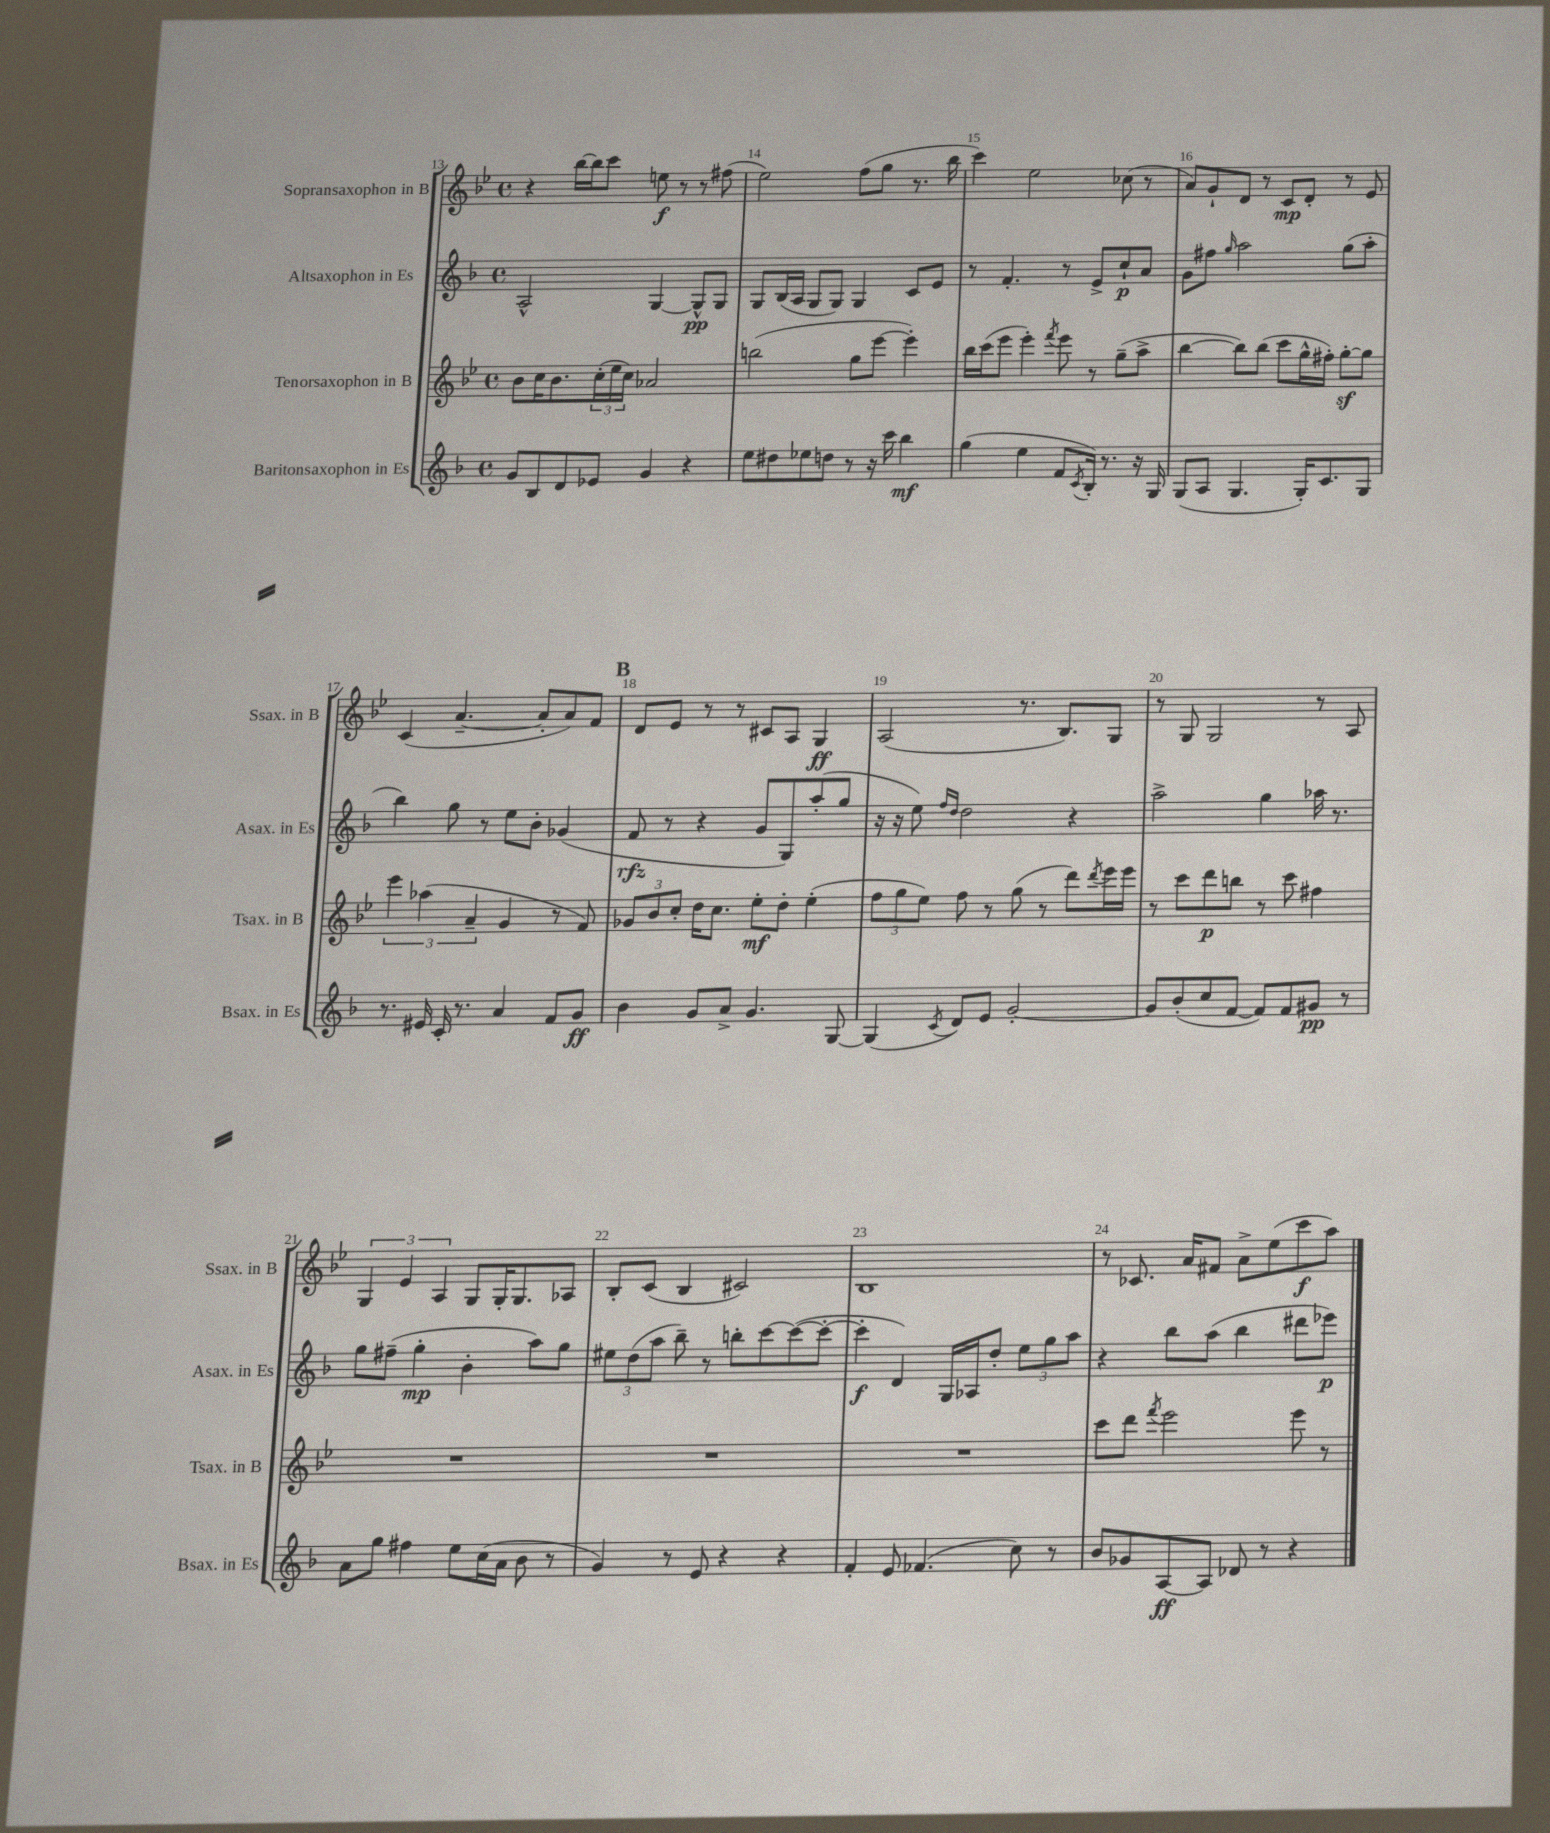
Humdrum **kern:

**kern	**kern	**kern	**kern
*staff4	*staff3	*staff2	*staff1
*clefG2	*clefG2	*clefG2	*clefG2
*k[b-]	*k[b-e-]	*k[b-]	*k[b-e-]
*M4/4	*M4/4	*M4/4	*M4/4
*met(c)	*met(c)	*met(c)	*met(c)
8g/L	8b-\L	2A^^/	4r
8B-/	16cc\K	.	.
.	8.b-\	.	.
8d/	.	.	[16bb-\LL
.	.	.	16bb-\]J
8e-/J	(24cc'\L	.	8ccc\J
.	24ee-\	.	.
.	24cc\JJ)	.	.
4g/	2a-/	[4G/	8ee\
.	.	.	8r
4r	.	8G^^/]L	8r
.	.	8G/J	(8ff#\
=	=	=	=
8ee\L	(2bb\	8G/L	2ee-\)
8dd#\	.	(16B-/L	.
.	.	16A/JJ	.
8ee-\	.	8G/L	.
8dd\J	.	8G/J)	.
8r	8gg\L	4G/	(8ff\L
16r	[8eee-\J	.	8gg\J
16ccc\	.	.	.
4bb-\	4eee-'\])	8c/L	8.r
.	.	8e/J	.
.	.	.	16bb-\
=	=	=	=
(4gg\	16bb-\LL	8r	4ccc\)
.	(16ccc\J	.	.
.	8eee-\J	4.f'/	.
4ee\	4eee-'\)	.	2ee-\
.	8qfff/	.	.
8f/L	8eee-\	8r	.
8qc/	.	.	.
16B-'/Jk)	8r	8e^/L	.
8.r	.	.	.
.	(8gg~\L	8cc`/	(8cc-\
16r	8aa^\J	8a/J	8r
16G/	.	.	.
=	=	=	=
(8G/L	[4bb-\	8g\L	8a/L)
8A/J	.	8ff#\J	8g`/
.	.	16qqgg/	.
4.G/	8bb-\]L)	2aa\	8d/J
.	(8bb-\J	.	8r
.	8ccc\L	.	8c/L
16G'/LK)	16gg^^\L	.	8d'/J
8.c/	16ff#'\JJ)	.	.
.	[8gg'\L	(8gg\L	8r
8G/J	8gg\]J	8aa'\J	8e-/
=	=	=	=
8.r	6eee-\	4bb-\)	(4c/
.	(6aa-\	.	.
16e#/	.	.	.
16c'/	.	8gg\	[4.a~/
8.r	.	.	.
.	6a~/	.	.
.	.	8r	.
4a/	4g/	8ee\L	.
.	.	8b-'\J	8a'/]L
8f/L	8r	(4g-/	8a/)
8g/J	8f/)	.	8f/J
=	=	=	=
4b-\	12g-/L	8f/	8d/L
.	12b-/	.	.
.	.	8r	8e-/J
.	12cc'/J	.	.
8g/L	16dd\LK	4r	8r
.	8.cc\J	.	.
8a^/J	.	.	8r
4.g/	8ee-'\L	8g/L	8c#/L
.	8dd'\J	8G/)	8A/J
.	(4ee-'\	(8aa'/	4G/
[8G/	.	8gg/J	.
=	=	=	=
(4G/]	12ff\L	16r	(2A/
.	.	16r	.
.	12gg\	.	.
.	.	8ee\)	.
.	12ee-\J)	.	.
.	.	16qqff/LL	.
8qc/	.	16qqdd/JJ	.
8d/L)	8ff\	2dd\	.
8e/J	8r	.	.
[2g'/	(8gg\	.	8.r
.	8r	.	.
.	.	.	8.B-/L)
.	8ddd\L)	4r	.
.	8qddd/	.	.
.	16eee-\L	.	8G/J
.	16eee-\JJ	.	.
=	=	=	=
8g/]L	8r	2aa^\	8r
(8b-'/	8ccc\L	.	8G/
8cc/	8ddd\	.	2G/
[8f/J	8bb\J	.	.
8f/]L)	8r	4gg\	.
8f/	8ccc\	.	.
8g#/J	4ff#\	16aa-\	8r
.	.	8.r	.
8r	.	.	8A/
=	=	=	=
8a\L	1r	8gg\L	6G/
8gg\J	.	(8ff#~\J	.
.	.	.	6e-/
4ff#\	.	4gg'\	.
.	.	.	6A/
8ee\L	.	4b-'\	8G/L
(16cc\L	.	.	16G'/K
16a\JJ	.	.	8.G/
8b-\	.	8aa\L)	.
8r	.	8gg\J	8A-/J
=	=	=	=
4g/)	1r	12ee#\L	8B-'/L
.	.	(12dd\	.
.	.	.	(8c/J
.	.	12aa\J	.
8r	.	8bb-~\)	4B-/
8e/	.	8r	.
4r	.	8bb'\L	2c#/)
.	.	[8ccc\	.
4r	.	(8ccc\_	.
.	.	8ccc'\_J	.
=	=	=	=
4f'/	1r	4ccc'\]	1B-
8e/	.	4d/)	.
(4.f-/	.	.	.
.	.	16G/LL	.
.	.	16A-/J	.
.	.	8dd'/J	.
8cc\)	.	12ee\L	.
.	.	12gg\	.
8r	.	.	.
.	.	12aa\J	.
=	=	=	=
8b-/L	8ccc\L	4r	8r
8g-/	8ddd\J	.	8.c-/
.	8qfff/	.	.
[8A/	2eee-\	8bb-\L	.
.	.	.	16a/LK
8A/]J	.	(8aa\J	8f#/J
8d-/	.	4bb-\	8a^\L
8r	.	.	(8ee-\
4r	8eee-\	8ddd#\L	8ccc\
.	8r	8eee-\J)	8aa\J)
==	==	==	==
*-	*-	*-	*-
